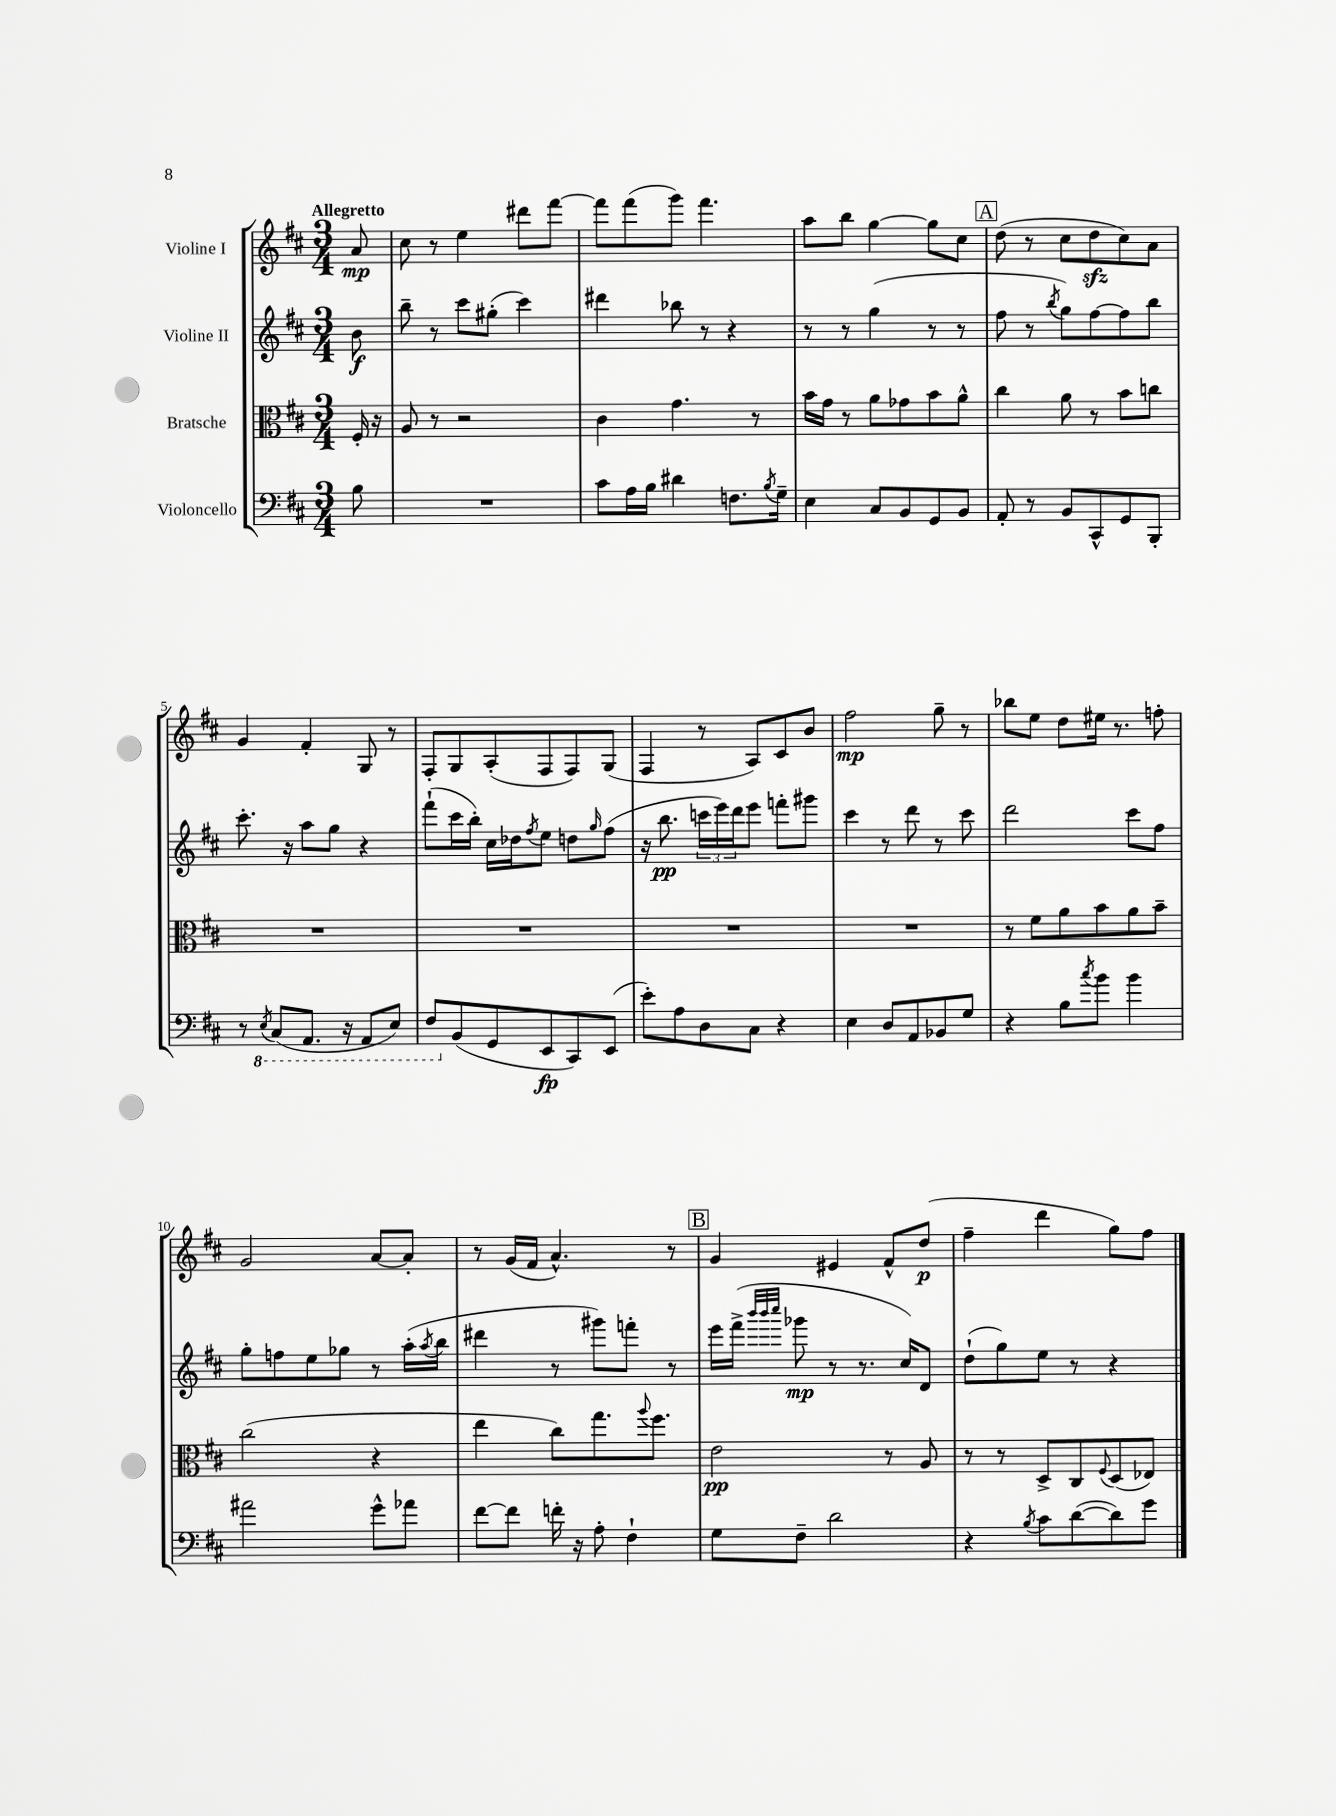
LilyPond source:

<<
\new StaffGroup <<
\new Staff = "s0" \with { instrumentName = "Violine I" } {
    \clef treble \key d \major \numericTimeSignature \time 3/4 \partial 8 \tempo "Allegretto"
    a'8\mp |
    cis''8 r8 e''4 dis'''8 fis'''8~ |
    fis'''8 fis'''8( g'''8) fis'''4. |
    a''8 b''8 g''4~ g''8 cis''8 |
    \mark \markup { \box "A" } d''8( r8 cis''8 d''8\sfz cis''8) a'8 |
    g'4 fis'4-. g8 r8 |
    fis8-. g8 a8-.( fis8 fis8) g8( |
    fis4 r8 a8) cis'8 b'8 |
    fis''2\mp g''8-- r8 |
    bes''8 e''8 d''8 eis''16 r8. f''8-. |
    g'2 a'8~ a'8-. |
    r8 g'16( fis'16 a'4.-^) r8 |
    \mark \markup { \box "B" } g'4 eis'4 fis'8-^ d''8\p( |
    fis''4-- d'''4 g''8) fis''8 \bar "|." |
}
\new Staff = "s1" \with { instrumentName = "Violine II" } {
    \clef treble \key d \major \numericTimeSignature \time 3/4 \partial 8
    b'8\f |
    b''8-- r8 cis'''8 gis''8-.( cis'''4) |
    dis'''4 bes''8 r8 r4 |
    r8 r8 g''4( r8 r8 |
    \mark \markup { \box "A" } fis''8 r8 \acciaccatura { b''8 } g''8) fis''8~ fis''8 b''8 |
    cis'''8.-. r16 a''8 g''8 r4 |
    fis'''8-!( cis'''16 b''16-.) cis''16 des''16 \acciaccatura { fis''8 } e''8 d''8 \grace { g''16 } fis''8( |
    r16 b''8.\pp \tuplet 3/2 { c'''16 e'''16) d'''16 } e'''8 f'''8-. gis'''8 |
    cis'''4 r8 d'''8 r8 cis'''8 |
    d'''2 cis'''8 fis''8 |
    g''8-. f''8 e''8 ges''8 r8 a''16-.( \acciaccatura { a''8 } b''16 |
    dis'''4 r8 gis'''8) f'''8-. r8 |
    \mark \markup { \box "B" } e'''16 fis'''16->( \grace { b'''32 b'''32 cis''''32 } ges'''8\mp r8 r8. cis''16) d'8 |
    d''8-!( g''8) e''8 r8 r4 \bar "|." |
}
\new Staff = "s2" \with { instrumentName = "Bratsche" } {
    \clef alto \key d \major \numericTimeSignature \time 3/4 \partial 8
    fis16-. r16 |
    a8 r8 r2 |
    cis'4 g'4. r8 |
    b'16 g'16 r8 a'8 ges'8 b'8 a'8-^ |
    \mark \markup { \box "A" } cis''4 a'8 r8 b'8 c''8 |
    R2. |
    R2. |
    R2. |
    R2. |
    r8 fis'8 a'8 b'8 a'8 b'8-- |
    cis''2( r4 |
    e''4 cis''8) g''8. \appoggiatura { a''8 } fis''8. |
    \mark \markup { \box "B" } e'2\pp r8 a8 |
    r8 r8 d8-> cis8 \appoggiatura { fis8 } d8( ees8) \bar "|." |
}
\new Staff = "s3" \with { instrumentName = "Violoncello" } {
    \clef bass \key d \major \numericTimeSignature \time 3/4 \partial 8
    b8 |
    R2. |
    cis'8 a16 b16 dis'4 f8. \acciaccatura { b8 } g16-- |
    e4 cis8 b,8 g,8 b,8 |
    \mark \markup { \box "A" } a,8-. r8 b,8 cis,8-^ g,8 b,,8-. |
    r8 \ottava #-1 \acciaccatura { e,8 } cis,8( a,,8. r16 a,,8 e,8) |
    fis,8 \ottava #0 b,8( g,8 e,8\fp cis,8) e,8( |
    e'8-.) a8 d8 cis8 r4 |
    e4 d8 a,8 bes,8 g8 |
    r4 b8 \acciaccatura { cis''8 } b'8 b'4 |
    ais'2 g'8-^ aes'8 |
    fis'8~ fis'8 f'16-. r16 a8-. fis4-! |
    \mark \markup { \box "B" } g8 fis8-- d'2 |
    r4 \acciaccatura { b8 } cis'8 d'8~( d'8) g'8 \bar "|." |
}
>>
>>
